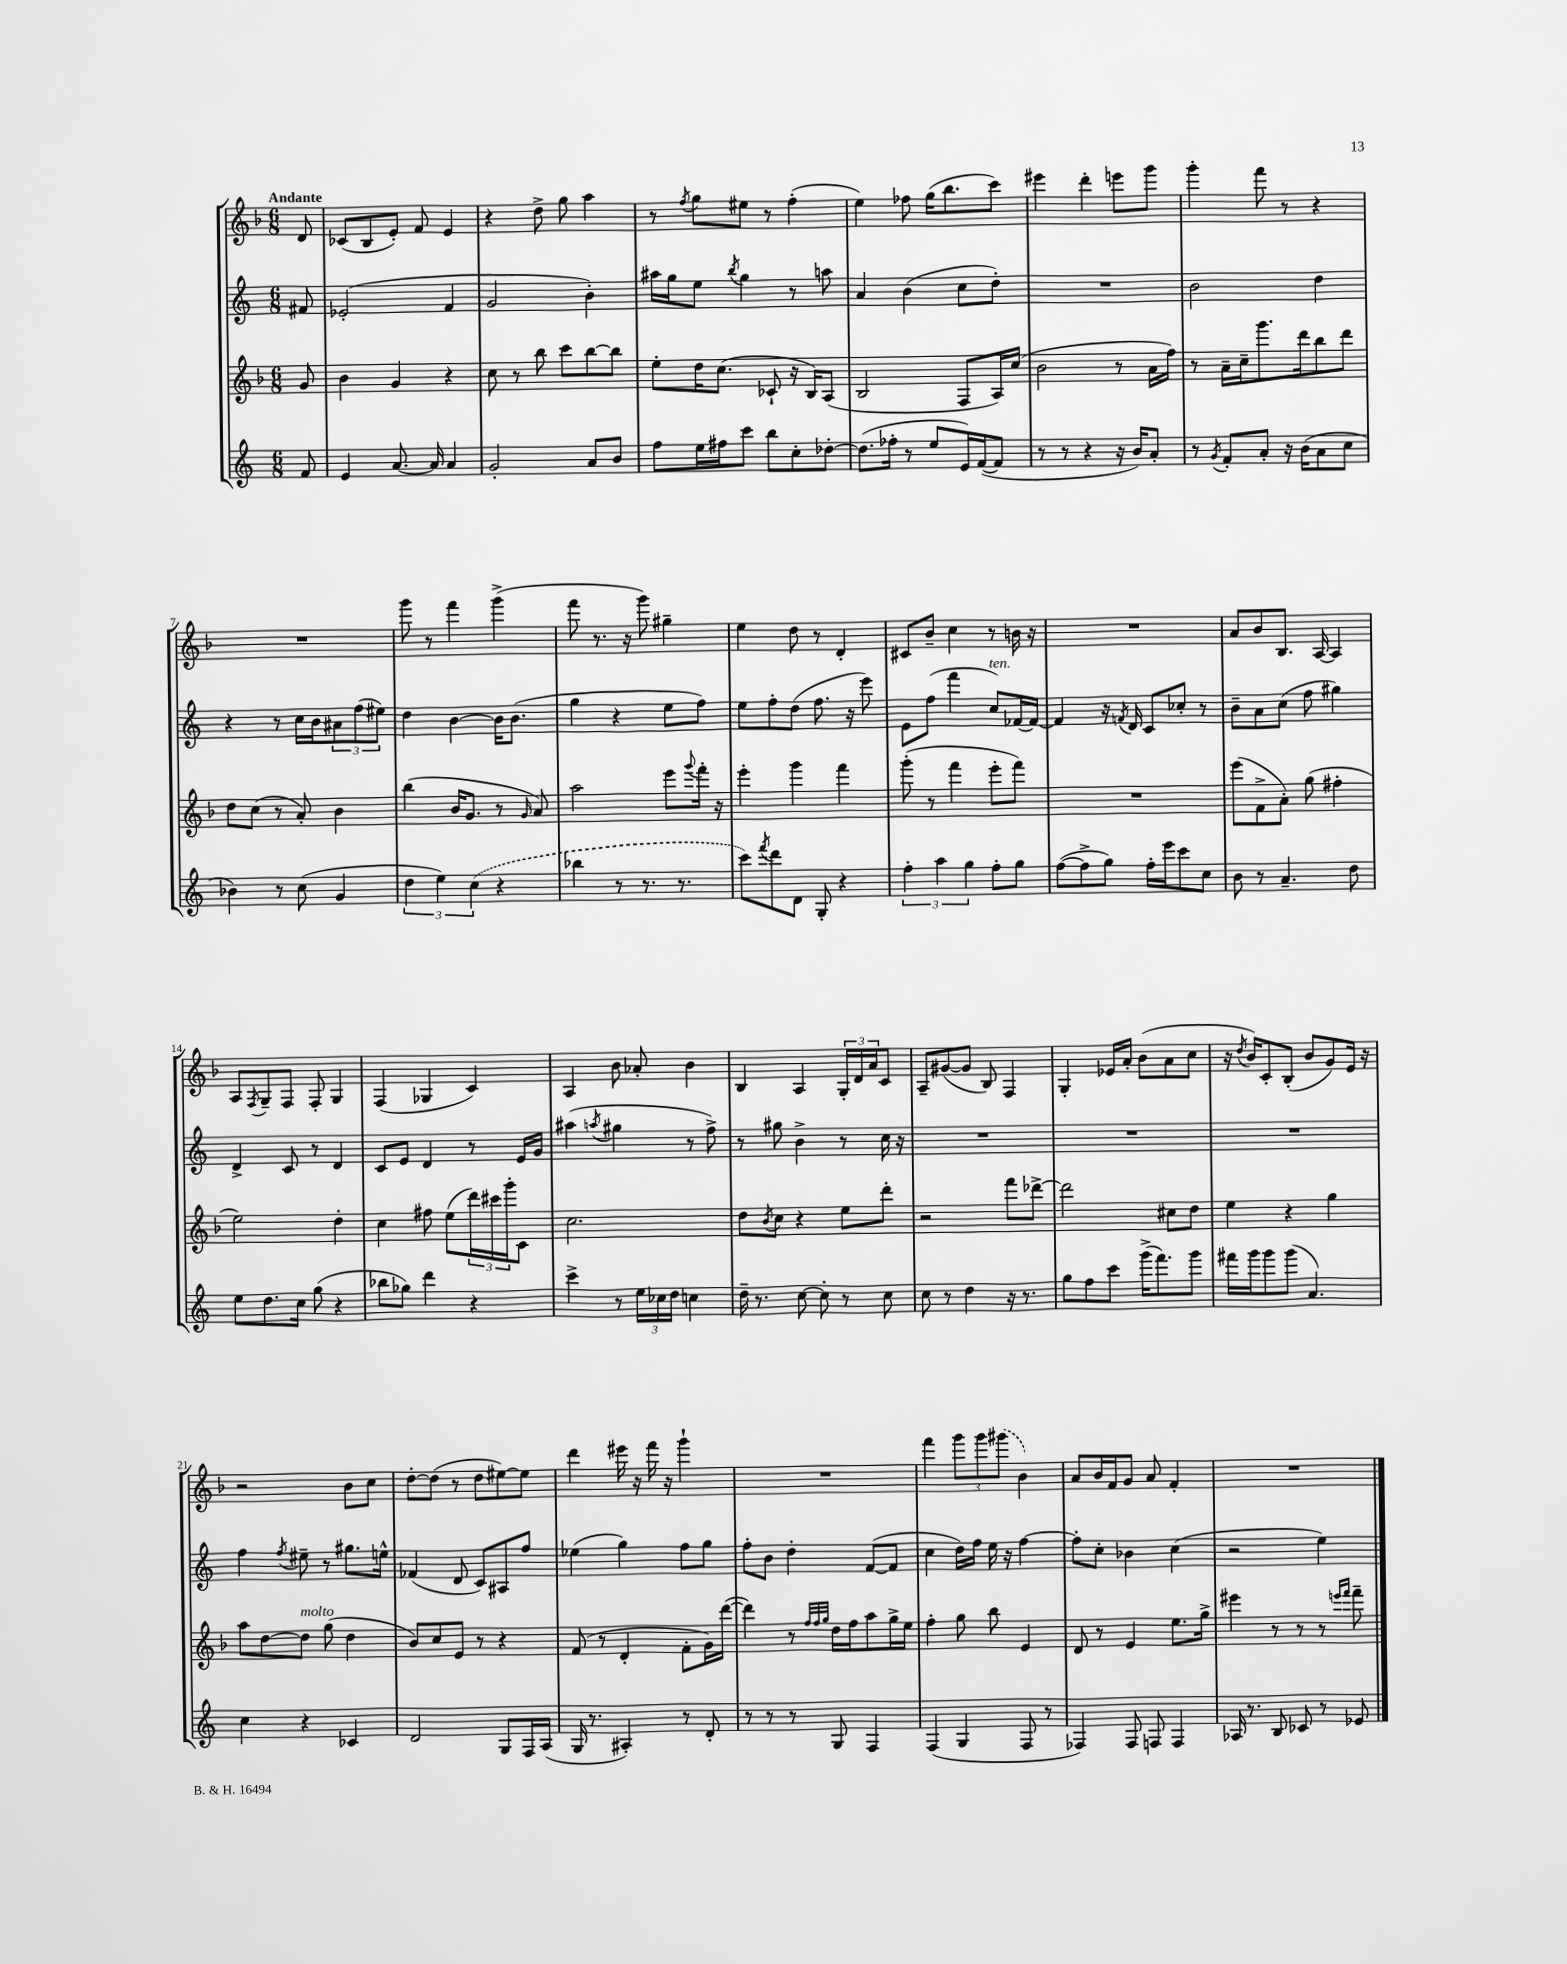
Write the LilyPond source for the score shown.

<<
\new StaffGroup <<
\new Staff = "s0" {
    \clef treble \key f \major \numericTimeSignature \time 6/8 \partial 8 \tempo "Andante"
    d'8 |
    ces'8( bes8 e'8-.) f'8 e'4 |
    r4 d''8-> g''8 a''4 |
    r8 \acciaccatura { f''8 } g''8 eis''8 r8 f''4-.( |
    e''4) fes''8 g''16( bes''8. c'''8) |
    eis'''4 d'''4-. e'''8 g'''8 |
    g'''4-. f'''8 r8 r4 |
    R2. |
    g'''8 r8 f'''4 g'''4->( |
    f'''8 r8. r16 g'''8) gis''4-- |
    e''4 d''8 r8 d'4-. |
    cis'8 bes'8-- c''4 r8 b'16 r16 |
    R2. |
    a'8 bes'8 bes8. a16~ a4 |
    a8 \acciaccatura { f8 } g8-- f8 f8-. g4 |
    f4( ges4 c'4) |
    a4 bes'8 aes'8-. bes'4 |
    bes4 a4 \tuplet 3/2 { g16-. d'16 a'16 } c'8 |
    a8-- gis'8~( gis'8 bes8) f4 |
    g4-. ees'16 a'16-. bes'8( a'8 c''8 |
    r16 \acciaccatura { d''8 } bes'16) c'8-. bes8-.( bes'8 g'8) e'16 r16 |
    r2 bes'8 c''8 |
    d''8~-. d''8( r8 d''8 eis''8~) eis''8 |
    d'''4 eis'''16 r16 f'''16 r16 g'''4-! |
    R2. |
    f'''4 \tuplet 3/2 { g'''8 g'''8 \once \slurDashed gis'''8( } bes'4) |
    a'8 bes'16 f'16 g'8 a'8 f'4-. |
    R2. \bar "|." |
}
\new Staff = "s1" {
    \clef treble \key c \major \numericTimeSignature \time 6/8 \partial 8
    fis'8 |
    ees'2-.( f'4 |
    g'2 b'4-.) |
    ais''16 g''16 e''8 \acciaccatura { b''8 } g''4 r8 a''8 |
    a'4 b'4( c''8 d''8-.) |
    R2. |
    b'2 d''4 |
    r4 r8 c''16 b'16 \tuplet 3/2 { ais'8 f''8( eis''8) } |
    d''4 b'4~ b'16 b'8.( |
    g''4 r4 e''8 f''8) |
    e''8 f''8-. d''8( f''8. r16 e'''8) |
    e'8 f''8( f'''4 c''8^\markup { \italic "ten." }) fes'16~ fes'16~ |
    fes'4 r16 \acciaccatura { f'8 } d'16 c'8 ces''8-. r8 |
    b'8-- a'8 c''8( f''8 gis''4) |
    d'4-> c'8 r8 d'4 |
    c'8 e'8 d'4 r8 e'16 g'16 |
    ais''4( \acciaccatura { a''8 } gis''4 r8 f''8->) |
    r8 gis''8 b'4-> r8 c''16 r16 |
    R2. |
    R2. |
    R2. |
    f''4 \acciaccatura { f''8 } eis''8-- r8 gis''8. e''16-^ |
    fes'4( d'8 c'8) ais8 f''8 |
    ees''4( g''4) f''8 g''8 |
    f''8-. b'8 d''4-. f'8~( f'8 |
    c''4 d''16) f''16 e''16 r16 f''4~ |
    f''8-. c''8-. bes'4 c''4( |
    r2 e''4) \bar "|." |
}
\new Staff = "s2" {
    \clef treble \key f \major \numericTimeSignature \time 6/8 \partial 8
    g'8 |
    bes'4 g'4 r4 |
    c''8 r8 bes''8 c'''8 bes''8~ bes''8 |
    e''8-. d''16 c''8.( ces'8-! r16 bes16) a8( |
    bes2 f8 a16) c''16( |
    bes'2 r8 a'16 f''16) |
    r8 a'16-- c''16-- g'''8. d'''16 bes''8 d'''8 |
    d''8 c''8( r8 a'8-.) bes'4 |
    bes''4( bes'16 g'8. r8 \grace { g'16 } a'8) |
    a''2 e'''8 \appoggiatura { g'''8 } f'''16-. r16 |
    e'''4-. g'''4 f'''4 |
    g'''8-.( r8 f'''4 e'''8-. f'''8) |
    R2. |
    e'''8( f'8-> a'8-.) g''8( fis''4-. |
    e''2) d''4-. |
    c''4 fis''8 e''8( \tuplet 3/2 { d'''16) cis'''16 g'''16-. } c'8 |
    c''2. |
    d''8 \acciaccatura { bes'8 } c''8 r4 e''8 d'''8-. |
    r2 f'''8 des'''8~-> |
    des'''2 cis''8 d''8 |
    e''4 r4 g''4 |
    a''8 d''8~ d''8^\markup { \italic "molto" } g''8( d''4 |
    bes'8) c''8 e'8 r8 r4 |
    f'8( r8 d'4-. f'8-. g'16) d'''16~( |
    d'''4) r8 \grace { f''32 f''32 g''32 } d''16 f''16 a''8 g''16-> e''16 |
    f''4-. g''8 bes''8 e'4 |
    d'8 r8 e'4 e''8. g''16-> |
    eis'''4 r8 r8 r8 \grace { e'''16 f'''16 } f'''8-- \bar "|." |
}
\new Staff = "s3" {
    \clef treble \key c \major \numericTimeSignature \time 6/8 \partial 8
    f'8 |
    e'4 a'8.~ a'16 a'4 |
    g'2-. a'8 b'8 |
    f''8 e''16 fis''16 c'''8 b''8 c''8-. des''8~-. |
    des''8.( fes''16-. r8 e''8 e'16) f'16~( f'8 |
    r8 r8 r4 r16 b'16) a'8-. |
    r8 \acciaccatura { g'8 } f'8-. a'8-. r16 b'16( a'8 c''8 |
    bes'4) r8 c''8( g'4 |
    \tuplet 3/2 { d''4 e''4) \once \slurDashed c''4( } r4 |
    bes''4 r8 r8. r8. |
    c'''8) \acciaccatura { f'''8 } d'''8 d'8 g8-. r4 |
    \tuplet 3/2 { f''4-. a''4 g''4 } f''8-. g''8 |
    f''8~( f''8-> g''8) f''16-. e'''16 c'''8 c''8 |
    b'8 r8 a'4.-- d''8 |
    e''8 d''8. c''16 g''8( r4 |
    bes''8 ges''8) d'''4 r4 |
    c'''4-> r8 \tuplet 3/2 { e''16 ces''16 d''16 } c''4 |
    d''16-- r8. c''8~ c''8-. r8 c''8 |
    c''8 r8 d''4 r16 r8. |
    g''8 f''8 c'''8 g'''16->( f'''8.) g'''8 |
    fis'''16 g'''16 g'''8 g'''8( a'4.) |
    c''4 r4 ces'4 |
    d'2 g8 f16 a16( |
    g16 r8. ais4-.) r8 d'8-. |
    r8 r8 r8 g8 f4 |
    f4( g4 f8 r8 |
    fes4) fes8 f8 f4 |
    aes16 r8. b8 ces'8 r8 ees'8 \bar "|." |
}
>>
>>
